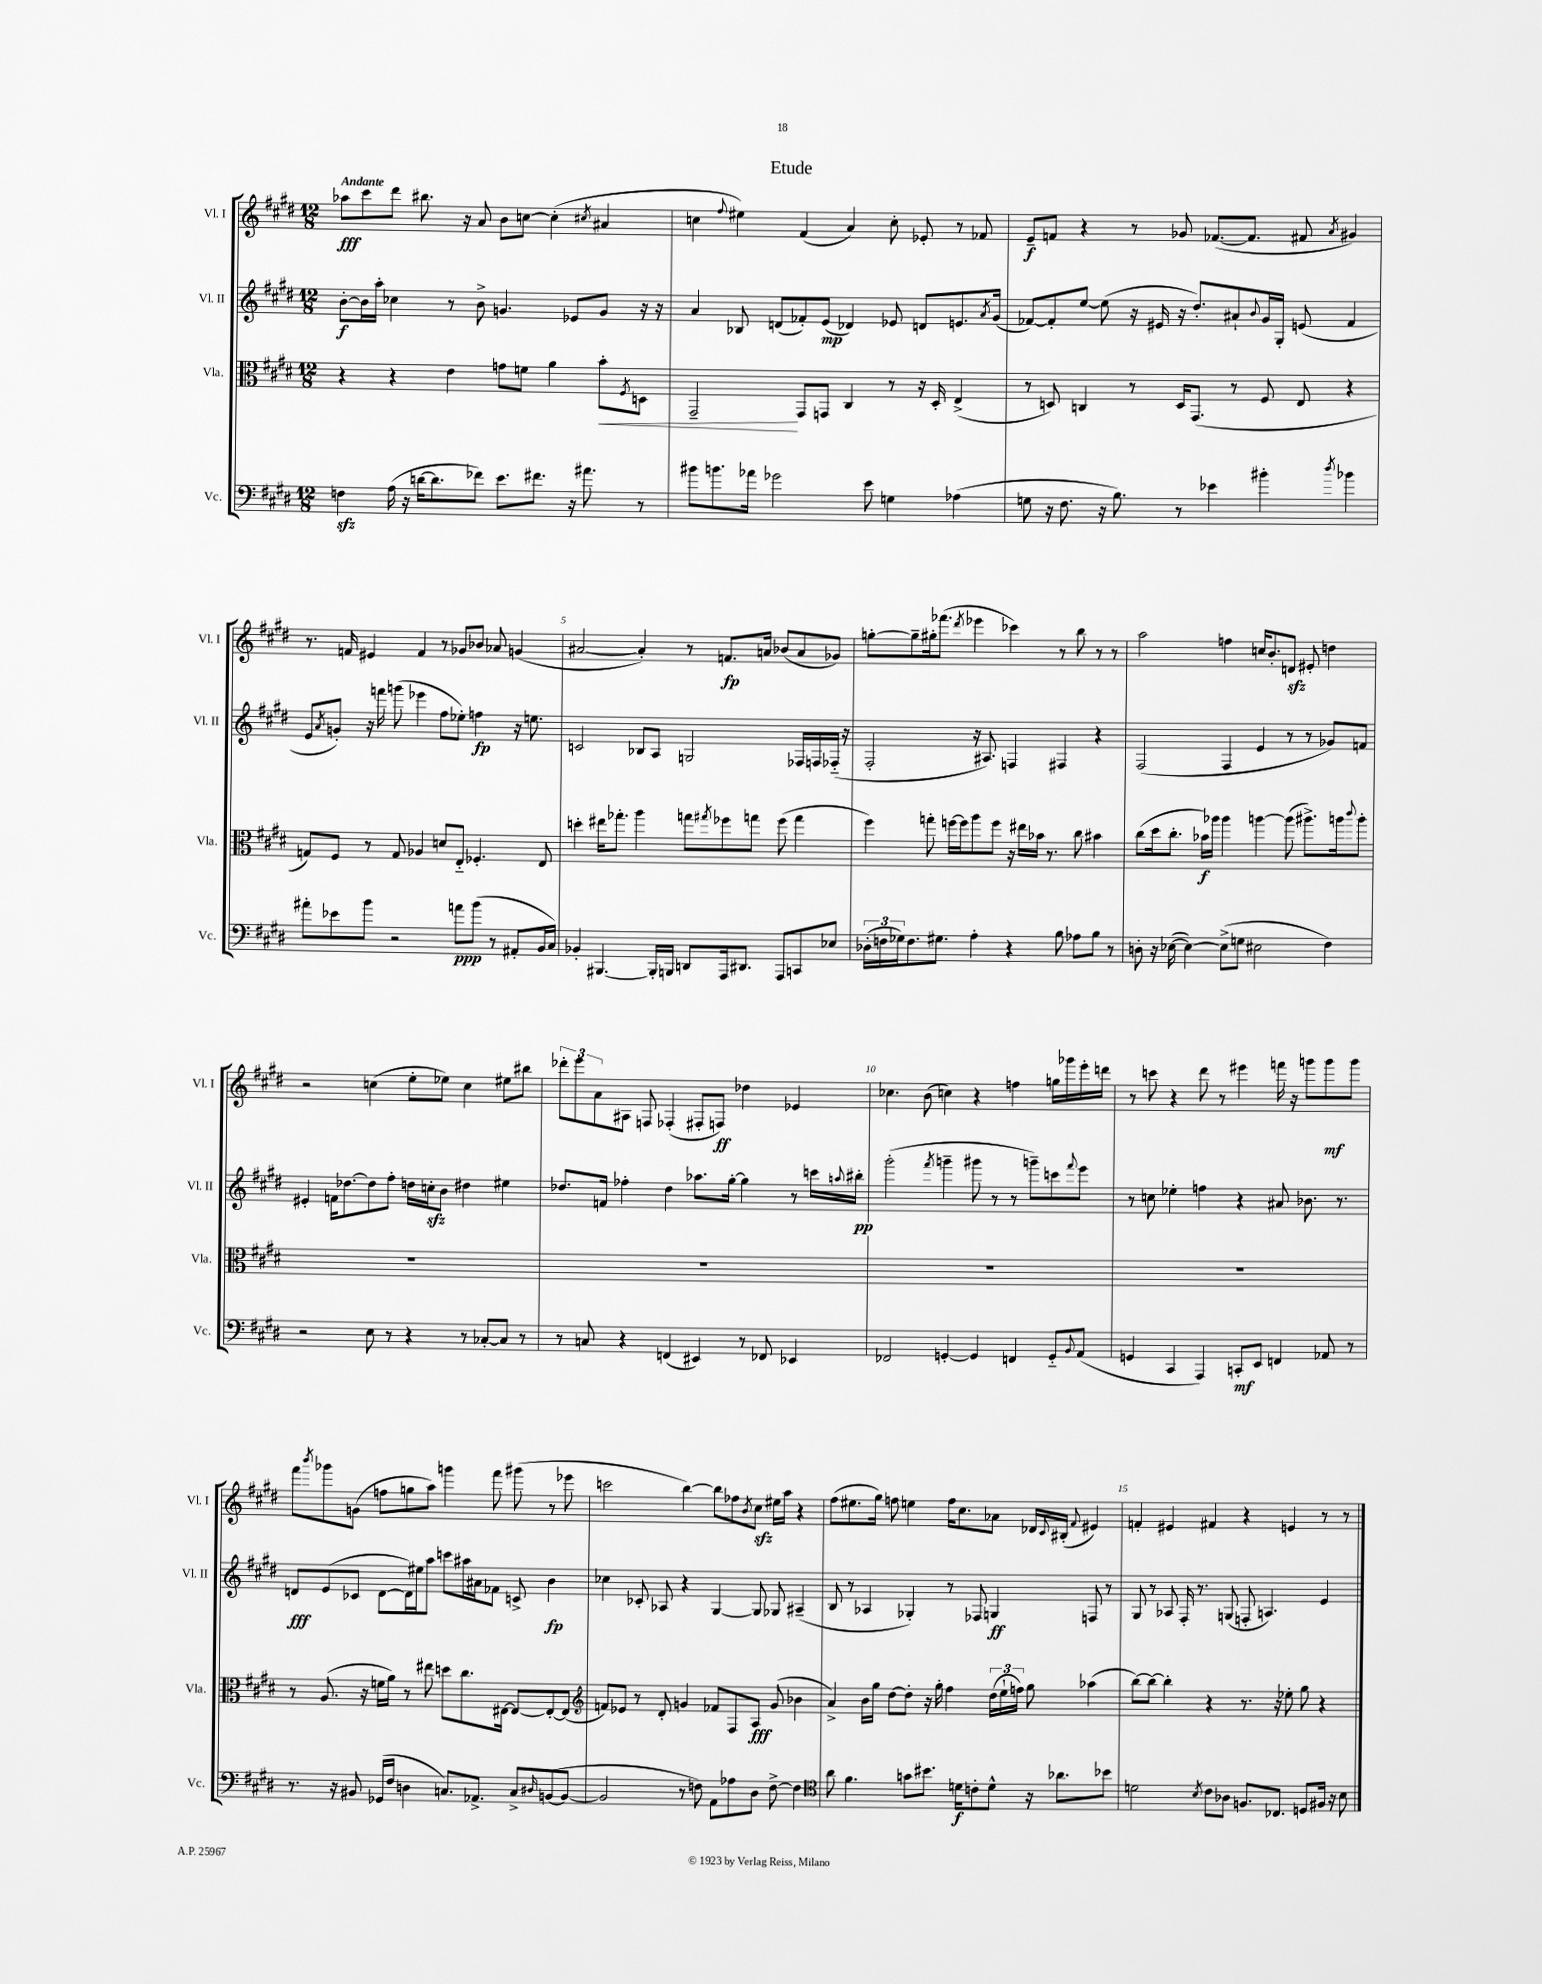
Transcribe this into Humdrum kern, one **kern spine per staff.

**kern	**kern	**kern	**kern
*staff4	*staff3	*staff2	*staff1
*clefF4	*clefC3	*clefG2	*clefG2
*k[f#c#g#d#]	*k[f#c#g#d#]	*k[f#c#g#d#]	*k[f#c#g#d#]
*M12/8	*M12/8	*M12/8	*M12/8
4F\	4r	[8b'\L	8aa-\L
.	.	16b\]L	8ccc#\
.	.	16aa'\JJ	.
(16A\	4r	4cc-\	8ddd#\J
16r	.	.	.
[16d\LK	.	.	8.bb#\
8.d\]	.	.	.
.	4e\	8r	.
.	.	.	16r
8f-\J)	.	8b^\	8a/
8.e\L	8g\L	4.g/	8b\L
.	8f\J	.	[8cc\J
8.f#\J	.	.	.
.	4a\	.	(4cc'\]
16r	.	8e-/L	.
8.a#\	.	.	.
.	.	.	8qcc#/
.	8b'\L	8g/J	4a#/
.	8qF#/	.	.
8r	8D\J	16r	.
.	.	16r	.
=	=	=	=
8b#\L	2GG#~/	4a/	4cc\
8.b\	.	.	.
.	.	.	8qqff#/
.	.	8B-/	4ee#\)
16a-\Jk	.	.	.
2g-\	.	(8d/L	.
.	8GG#/L	8f-'/)	(4f#/
.	8GG/J	(8e/J	.
.	4C#/	4d-/)	4a/)
8e\	.	.	.
4G\	8r	8e-/	8cc'\
.	16r	8d/L	8e-'/
.	16D#'/	.	.
(4A-\	(4E^/	8.e/	8r
.	.	.	8f-/
.	.	8qa/	.
.	.	(16g#/Jk	.
=	=	=	=
8G\	8r	[8f-/L)	8e~/L
16r	8D/)	8f-'/]	8f/J
8.F#\	.	.	.
.	4C/	[8ee/J	4r
16r	.	(8ee\]	.
8.B\)	.	.	.
.	8r	16r	8r
.	.	16e#/	.
8r	16D/LK	16r	8g-/
.	(8.GG#/J	8.dd#'/L)	.
4e-\	.	.	([8.f-/L
.	8r	8a#`/	.
.	.	.	8.f-/]J
.	.	8qqb/	.
4b#'\	8F#/	16g#/L	.
.	.	16G#'/JJ	.
.	8E/	(8e/	8f#/
8qdd#/	.	.	8qa/
4b-\	4r	4f-/	4g#/)
=	=	=	=
8a#'\L	8G/L)	8e/L	8.r
.	.	8qa/	.
8e-\	8F#/J	8g'/J)	.
.	.	.	16f/
8b\J	8r	16r	4e#/
.	.	16fff\	.
2r	8G/	(8ggg\	.
.	4A-/	4eee-\	4f/
.	8d/L	8ff#\L	8r
8a\L	8E'~/J	8ee-'\J)	8g-/L
(8b\J	4.F-'/	4ff\	8b-/J
8r	.	.	8a-/
8AA#'/L	.	16r	(4g/
.	.	8.ee\	.
16BB/L	8E/	.	.
16C#/JJ)	.	.	.
=	=	=	=
4BB-'/	4dd'\	2c/	[2a#/
[4.BBB#/	16ee#\LK	.	.
.	8.gg-'\J	.	.
.	4aa\	8B-/L	4a#'/])
16BBB#'/]LL	.	8A/J	.
16BBB/JJ	.	.	.
8DD/L	8gg\L	2G/	8r
.	8qgg#/	.	.
16AAA/k	8ff-\	.	8.f/L
8.DD#/J	.	.	.
.	8gg\J	.	.
.	.	.	16a/Jk
8AAA/L	(8ff-\	.	(8b-/L
8CC/	4gg\	16F-/LL	8a/
.	.	16F/	.
8E-/J	.	(16F-'~/JJ	8g-/J)
.	.	16r	.
=	=	=	=
(24D-'\LL	4ff#\)	2F#'/	[8gg'\L
24F\	.	.	.
24G-\J)	.	.	.
8.F\	.	.	8gg~\]
.	8gg'\	.	16gg#'\k
8.G#\J	.	.	(8.fff-\J
.	[16ff\LL	.	.
.	16ff\]J	.	.
.	.	.	8qddd#/
4A'\	8aa\	16r	4eee-\
.	.	8.A#/)	.
.	8ff\J	.	.
4r	16r	4F/	4ccc-\)
.	16ee#\LL	.	.
.	16b-\JJ	.	.
.	8.r	.	.
8B\	.	4F#/	8r
8A-\L	8cc#\	.	8bb\
8B\J	4b#\	4r	8r
8r	.	.	8r
=	=	=	=
8D'\	(8cc#\L	(2F#/	2aa\
16r	16dd#\k	.	.
([16E-\	8.cc#'\J	.	.
4E-\_)	.	.	.
.	16b-\LL)	.	.
.	16aa-\JJ	.	.
(8E-^\]L	4aa-\	4F#/	4ff\
8G\J	.	.	.
2E#\	[4aa\	4e/	16cc/LK
.	.	.	8.b'/
.	(8aa\]	8r	8d/J
.	8.aa#^\L)	8r	8e#'/
4F#\)	.	8g-/L)	4dd\
.	16aa\k	.	.
.	8qqccc#/	.	.
.	8aa'\J	8f/J	.
=	=	=	=
2r	1.r	4e#'/	2r
.	.	16f\LK	.
.	.	[8.dd-\	.
8E\	.	8dd-\]	(4cc\
8r	.	8ff#'\J	.
4r	.	16dd\LL	8ee'\L
.	.	16cc'\J	.
.	.	8b\J	8ee-\J)
8r	.	4dd#\	4cc\
[8C-'/L	.	.	.
8C-/]J	.	4ee#\	8ee#\L
8r	.	.	8bb#\J
=	=	=	=
8r	1.r	8.dd-/L	12ddd-'\L
.	.	.	12eee\
8C/	.	.	.
.	.	.	12a\
.	.	16f/Jk	.
4r	.	4ff-'\	8A#\J
.	.	.	8F/
(4FF/	.	4dd-\	(4F-'/
4EE#/)	.	8.aa-\L	8F#'/L
.	.	.	8F/J)
.	.	[16gg#'\Jk	.
8r	.	4gg#\]	4dd-\
8FF-/	.	.	.
4EE-/	.	8r	4e-/
.	.	16ccc\LL	.
.	.	8qqaa/	.
.	.	16bb#'\JJ	.
=	=	=	=
2FF-/	1.r	(2ggg#'\	4.cc-\
.	.	.	(8b\
.	.	8qfff#/	.
[4GG'/	.	4ggg~\	4cc\)
4GG/]	.	8ggg#\	4r
.	.	8r	.
4FF/	.	8r	4ff\
.	.	8ggg~\L)	.
8GG'~/L	.	8ccc\	16gg\LL
.	.	.	16ggg-\
8qqBB/	.	8qqfff#/	.
(8AA/J	.	8eee\J	16eee'\
.	.	.	16ddd\JJ
=	=	=	=
4GG/	1.r	8r	8r
.	.	8cc\	8ccc\
4CC#/	.	4ee-'\	4r
4AAA/)	.	4ff\	8ddd#\
.	.	.	8r
8CC'/L	.	4r	4eee#\
8EE/J	.	.	.
4FF/	.	8a#/	16fff\
.	.	.	16r
.	.	8.b-\	8ggg\L
8AA-/	.	.	8ggg\
.	.	8.r	.
8r	.	.	8ggg\J
=	=	=	=
8.r	8r	8d/L	8fff#\L
.	.	.	8qbbb/
.	(8.A/	(8e/	8ggg-\
16r	.	.	.
8BB#/	.	8c-/J	(8g\J
.	16r	.	.
(16GG-/LL	16f\LL	[8d\L	8ff\L
16F#/JJ	16a\JJ)	.	.
4D\	8r	16d\]L)	8gg\
.	.	16ee#\J	.
.	8ee#\	8aa\J	8aa\J)
8.C/L)	8dd\L	8ccc\L	4ggg\
.	8.cc#\	16aa#\L	.
8.AA-^/J	.	16a#\J	.
.	.	8f-\J	8fff#\
.	[16E#\Jk	.	.
8C^/L	8E#/_L	8c^/	(8ggg#\
16qqD#/	.	.	.
([8BB/	8E#'/_	4b\	8r
8BB/_J	(8E#/]J	.	8eee-\
=	=	=	=
*	*clefG2	*	*
2BB/]	8f/L)	4cc-\	2ccc\
.	8e-/J	.	.
.	8r	8c-'/	.
.	8d#'/	8A-/	.
8r	4g/	4r	[4bb\)
8F\)	.	.	.
8AA\L	8f-/L	[4G#/	8bb\]L
8A-\	8F#/	.	8ff-\
.	.	.	8qb/
8D#\J	8A/J	8G#/]	8cc#\J
[8F^\	(8g/	8G-/	16ee#\LL
.	.	.	16aa\JJ
4F\]	4b-\	(4A#~/	4r
=	=	=	=
*clefC4	*	*	*
8a\	4a^/)	8B/	(8ff#\L
4.f#\	.	8r	8.ee#\
.	16b\LL	4A-/	.
.	16gg#\JJ	.	16gg#\Jk)
.	[8dd#\L	.	8ff\
8g\L	8dd#'\]J	4G-'/)	4ee\
8.b#\J	16r	.	.
.	16gg#'\	.	.
.	4ff#\	8r	16ff\LK
16d\LK	.	.	8.cc#\
8c'\	.	8F-/	.
8d^^\J	(24dd#\LL	4G/	8a-\J
.	24ee`\	.	.
.	24ff\JJ)	.	.
16r	8gg#\	.	16d-/LL
.	.	.	8qqc#/
8.a-\L	.	.	(16B#'/JJ
.	.	.	8qqf#/
.	(4aa-\	8F/	4e#/)
8b-\J	.	8r	.
=	=	=	=
2d\	[8bb\L)	8G#/	4f'/
.	8bb\_J	8r	.
.	4bb'\]	8A-/	4e#/
.	.	16F#'/	.
.	.	8.r	.
8qB/	.	.	.
8c#\L	4r	.	4f#/
8A-\J	.	(8G/	.
8.F/L	8.r	8F'/	4r
.	.	4.A/)	.
8.C-/J	16r	.	.
.	8ee-'\	.	4e/
8D/L	8gg#\	.	.
16F#/Jk	4r	4e/	8r
16r	.	.	.
8B\	.	.	8r
==	==	==	==
*-	*-	*-	*-
